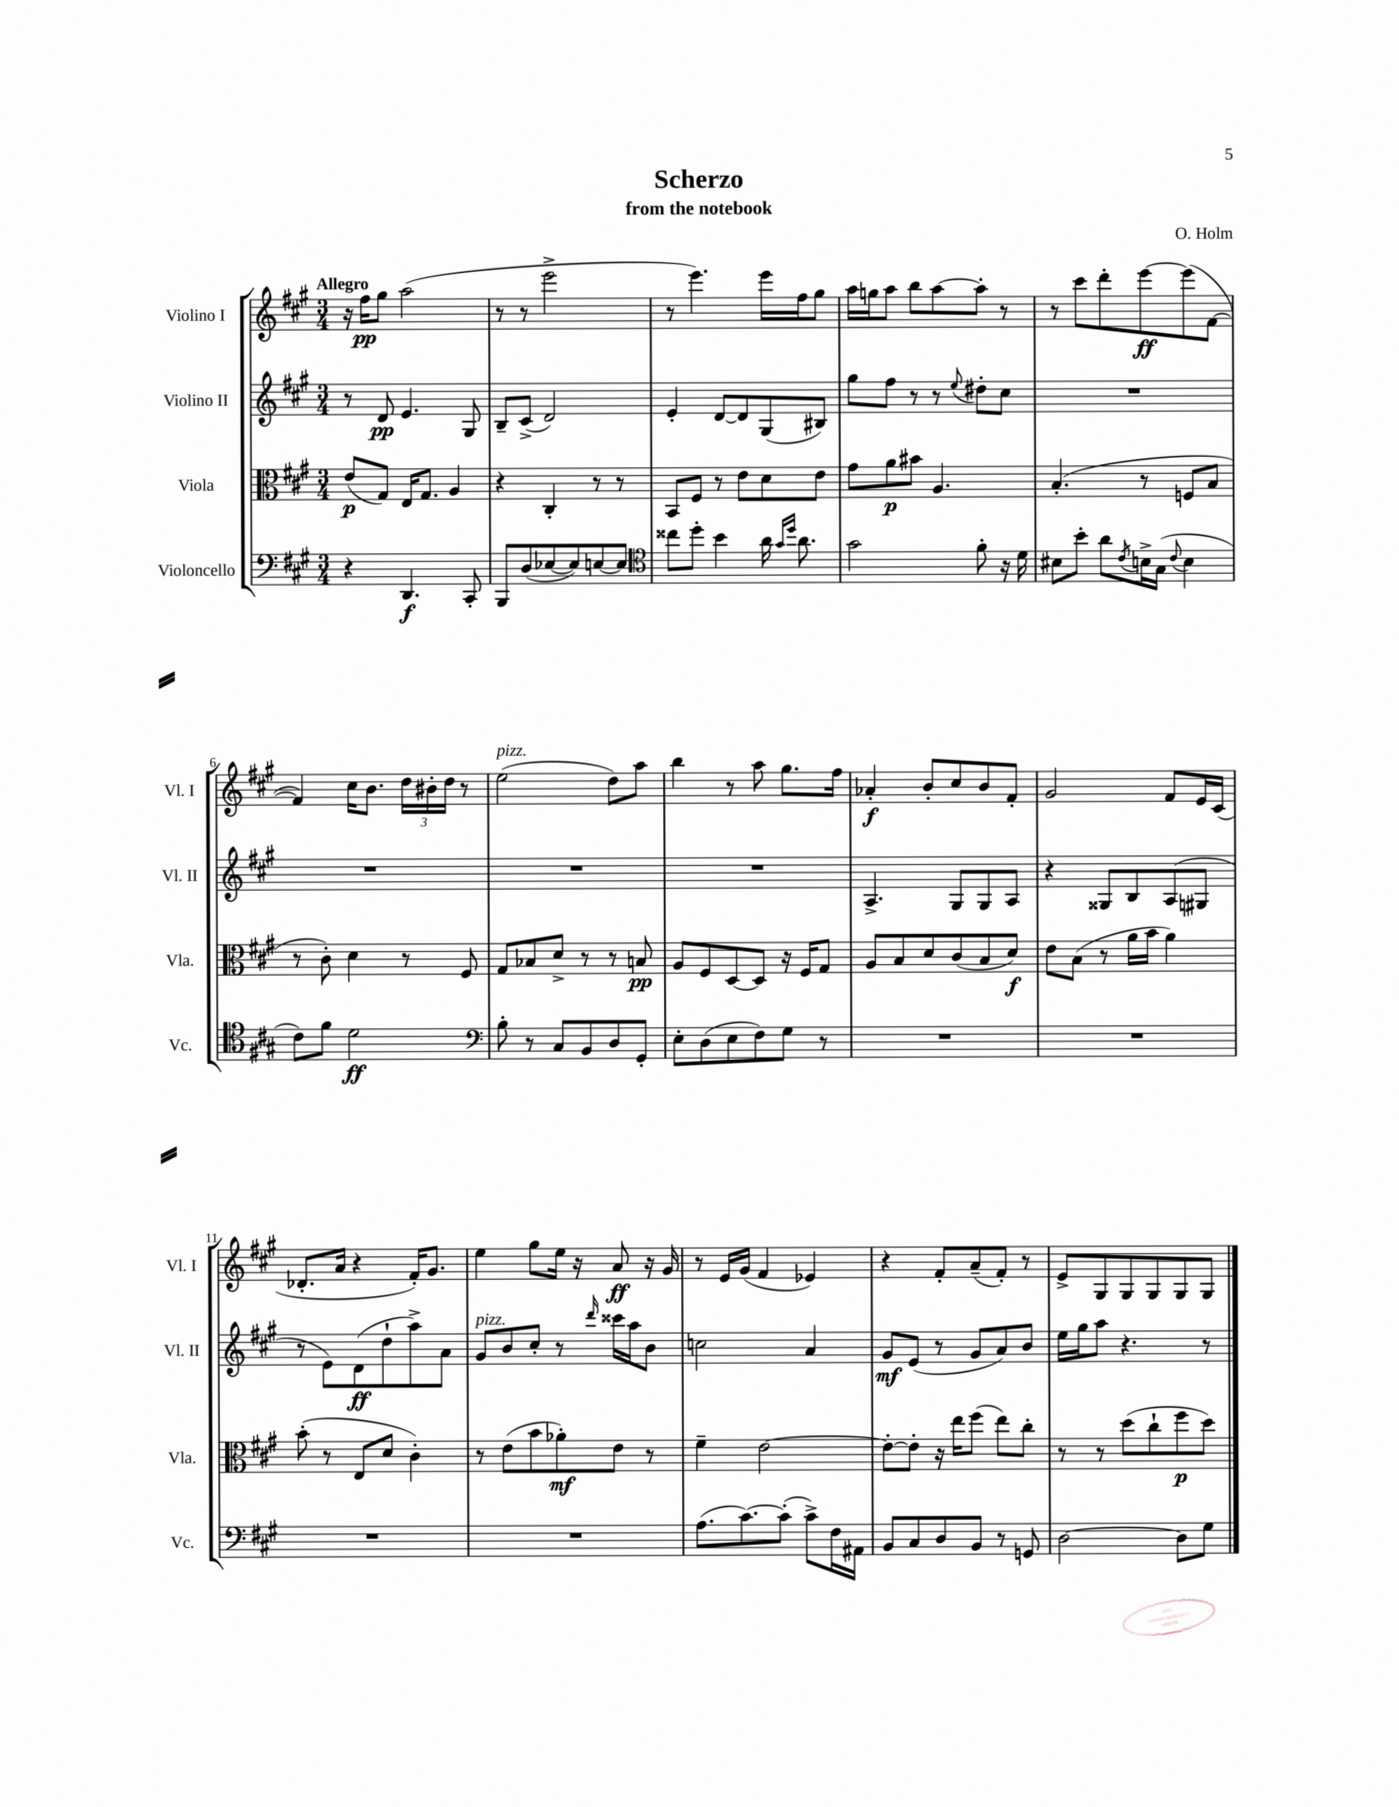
\header { title = "Scherzo" composer = "O. Holm" subtitle = "from the notebook" }
<<
\new StaffGroup <<
\new Staff = "s0" \with { instrumentName = "Violino I" shortInstrumentName = "Vl. I" } {
    \clef treble \key a \major \numericTimeSignature \time 3/4 \tempo "Allegro"
    r16 fis''16\pp gis''8 a''2( |
    r8 r8 e'''2-> |
    r8 e'''4.) e'''16 fis''16 gis''8 |
    a''16 g''16 a''8 b''8 a''8~ a''8-. r8 |
    r8 cis'''8 d'''8-. e'''8~\ff e'''8( fis'8~ |
    fis'4) cis''16 b'8. \tuplet 3/2 { d''16 bis'16-. d''16 } r8 |
    e''2^\markup { \italic "pizz." }( d''8) a''8 |
    b''4 r8 a''8 gis''8. fis''16 |
    aes'4-.\f b'8-. cis''8 b'8 fis'8-. |
    gis'2 fis'8 e'16 cis'16( |
    des'8.-. a'16 r4 fis'16-.) gis'8. |
    e''4 gis''8 e''16 r16 a'8\ff r16 gis'16 |
    r8 e'16 gis'16( fis'4 ees'4) |
    r4 fis'8-. a'8--( fis'8-.) r8 |
    e'8-> gis8 gis8 gis8 gis8 gis8 \bar "|." |
}
\new Staff = "s1" \with { instrumentName = "Violino II" shortInstrumentName = "Vl. II" } {
    \clef treble \key a \major \numericTimeSignature \time 3/4
    r8 d'8\pp e'4. gis8 |
    b8-- cis'8->( d'2) |
    e'4-. d'8~ d'8 gis8( bis8) |
    gis''8 fis''8 r8 r8 \appoggiatura { e''8 } dis''8-. cis''8 |
    R2. |
    R2. |
    R2. |
    R2. |
    a4.-> gis8 gis8 a8 |
    r4 gisis8 b8 a8( gis8 |
    r8 e'8) d'8\ff( d''8-! a''8->) a'8 |
    gis'8^\markup { \italic "pizz." } b'8 cis''8-. r8 \grace { d'''16 } cisis'''16 a''16 b'8 |
    c''2 a'4 |
    gis'8\mf e'8( r8 gis'8 a'8) b'8 |
    e''16 gis''16 a''8 r4. r8 \bar "|." |
}
\new Staff = "s2" \with { instrumentName = "Viola" shortInstrumentName = "Vla." } {
    \clef alto \key a \major \numericTimeSignature \time 3/4
    e'8\p( gis8) e16 gis8. a4 |
    r4 cis4-. r8 r8 |
    b,8 fis8 r8 e'8 d'8 e'8 |
    gis'8 a'8\p bis'8 a4. |
    b4.-.( r8 f8 b8 |
    r8 cis'8-.) d'4 r8 fis8 |
    gis8 bes8 d'8-> r8 r8 b8\pp |
    a8 fis8 d8~ d8 r16 fis16 gis8 |
    a8 b8 d'8 cis'8( b8 d'8\f) |
    e'8 b8( r8 a'16 b'16 a'4) |
    b'8-.( r8 e8 d'8 cis'4-.) |
    r8 e'8( b'8 aes'8-.\mf) e'8 r8 |
    fis'4-- e'2~ |
    e'8~-. e'8-. r16 e''16 fis''8( e''8) cis''8-. |
    r8 r8 d''8( cis''8-! fis''8\p d''8) \bar "|." |
}
\new Staff = "s3" \with { instrumentName = "Violoncello" shortInstrumentName = "Vc." } {
    \clef bass \key a \major \numericTimeSignature \time 3/4
    r4 d,4.\f cis,8-. |
    b,,8 d8( ees8~ ees8) e8~ e8 |
    \clef tenor cisis''8 d''8-. b'4 a'16 \grace { gis'16 d''16 } a'8. |
    gis'2 fis'8-. r16 d'16 |
    bis8 b'8-. a'8 \acciaccatura { cis'8 } b16-> gis16( \appoggiatura { cis'8 } b4 |
    cis'8) fis'8 d'2\ff |
    \clef bass b8-. r8 cis8 b,8 d8 gis,8-. |
    e8-. d8( e8 fis8) gis8 r8 |
    R2. |
    R2. |
    R2. |
    R2. |
    a8.( cis'8.~) cis'8-.( cis'8->) fis16 ais,16 |
    b,8 cis8 d8 b,8 r8 g,8 |
    d2~ d8 gis8 \bar "|." |
}
>>
>>
